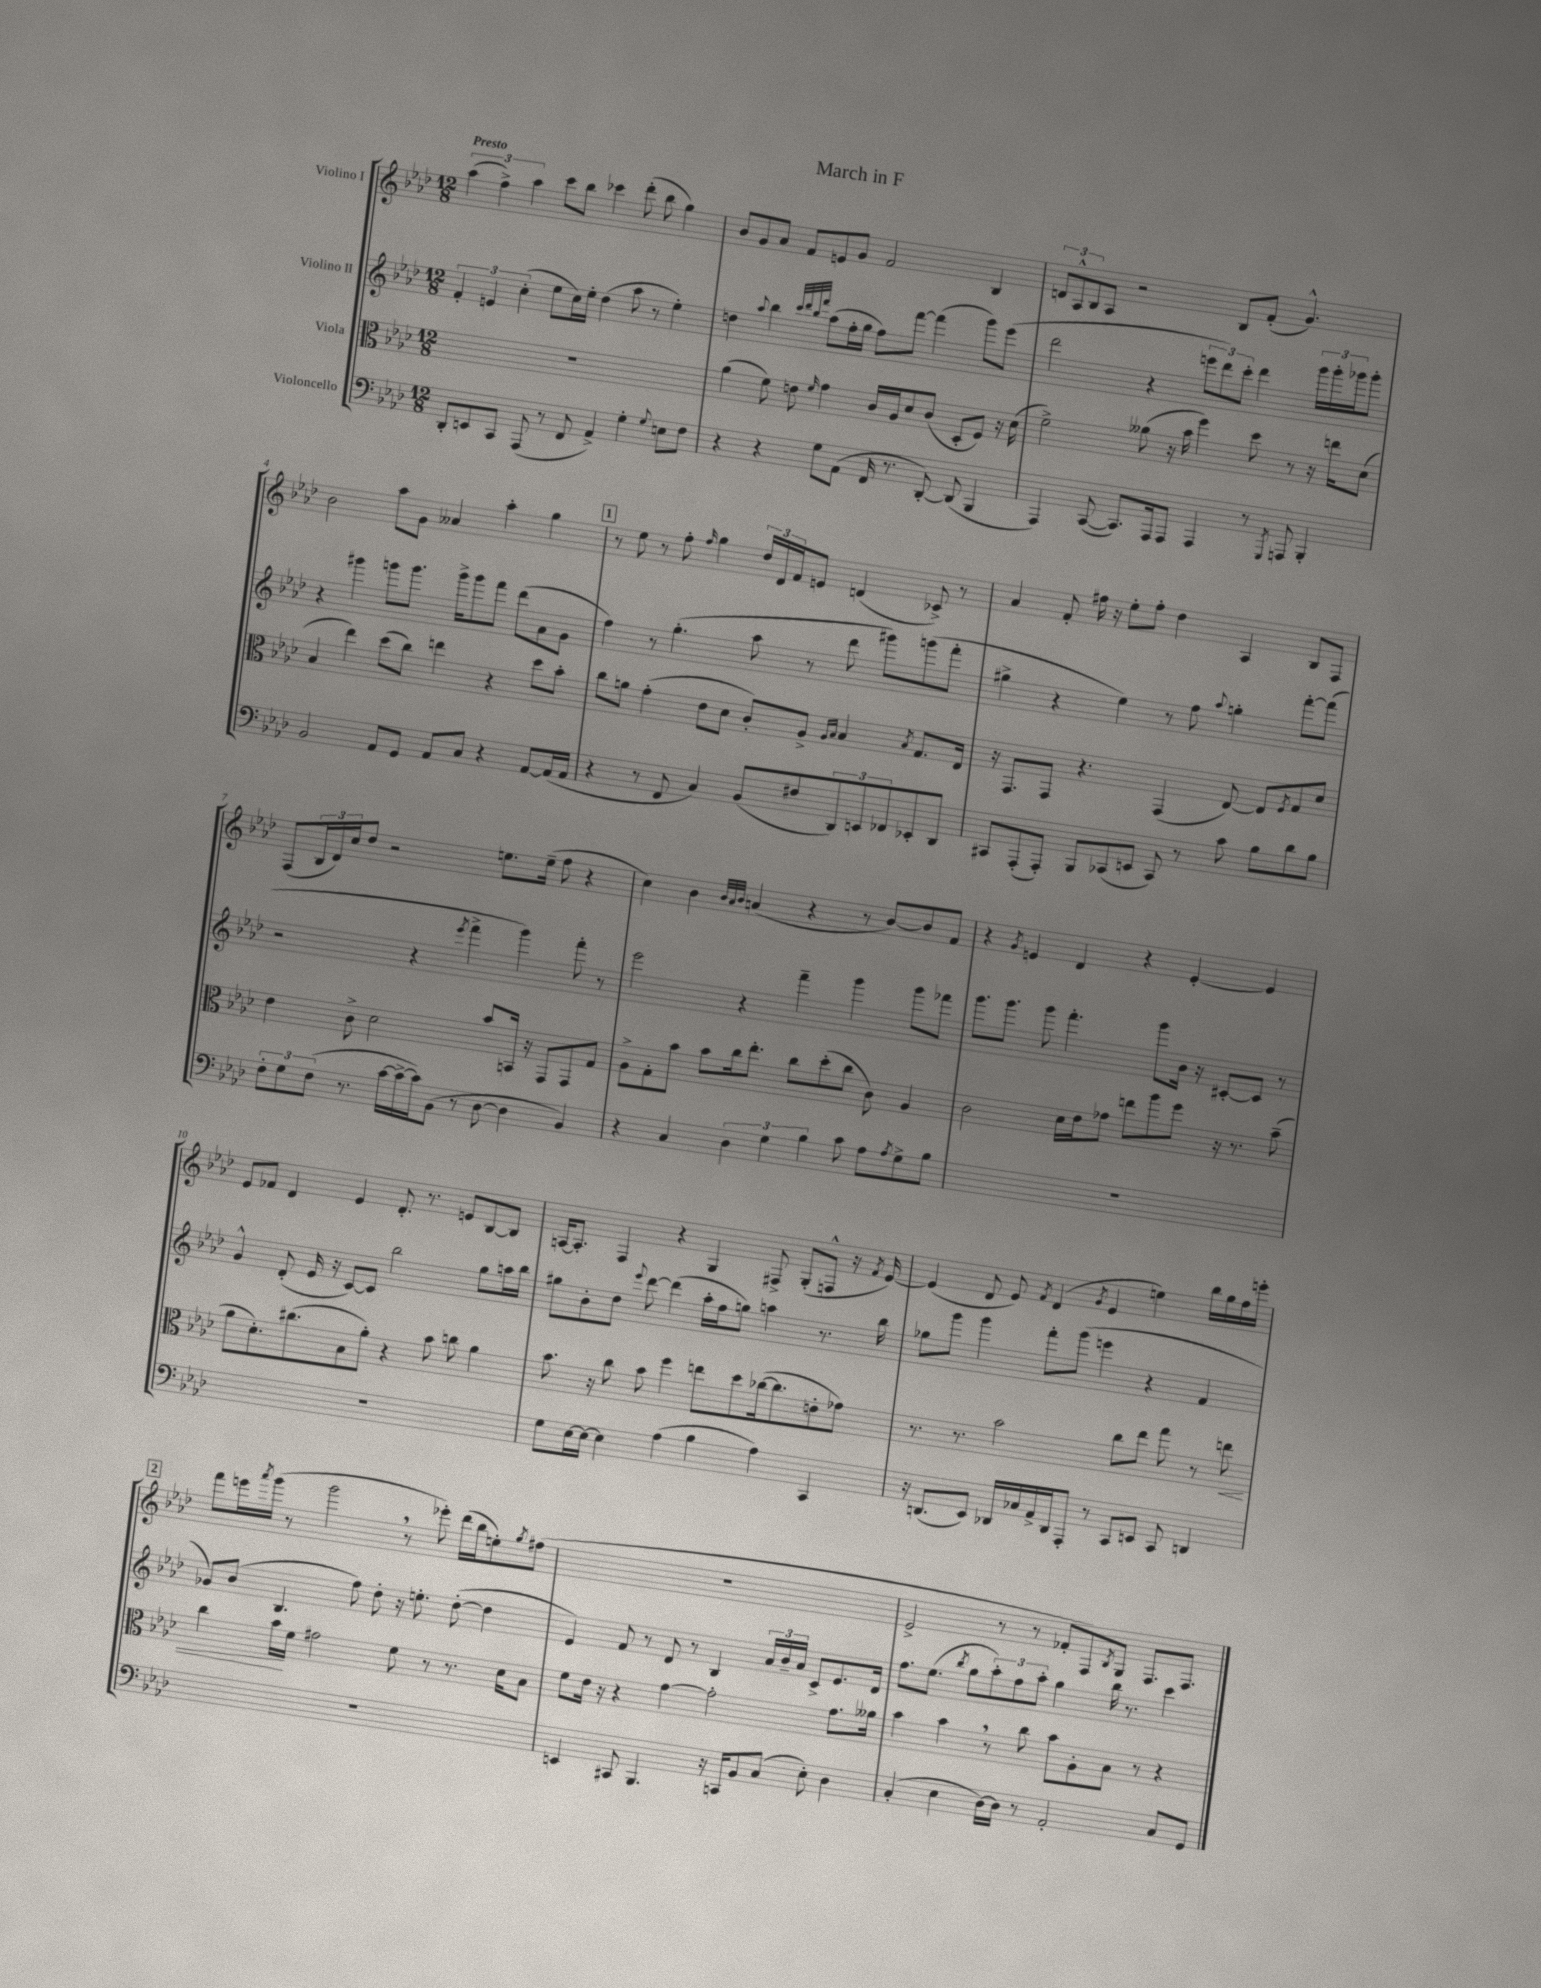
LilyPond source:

\header { title = "March in F" }
<<
\new StaffGroup <<
\new Staff = "s0" \with { instrumentName = "Violino I" } {
    \clef treble \key aes \major \numericTimeSignature \time 12/8 \tempo "Presto"
    \tuplet 3/2 { aes''4( f''4->) aes''4 } c'''8 bes''8 ces'''4 des'''8-.( bes''8 g''4) |
    bes'8 g'8 aes'8 f'8 e'8 g'8 f'2 bes4 |
    \tuplet 3/2 { d'8 aes8-^ bes8 } aes8 r2 bes8 f'8-.( g'4.-^) |
    bes'2 aes''8 g'8 aeses'4 aes''4-. g''4 |
    \mark \markup { \box "1" } r8 ees''8 r8 f''8-. \grace { f''16 } g''4 \tuplet 3/2 { des''16 des'16 f'16 } e'8 d'4( ces'8->) r8 |
    aes'4 f'8-. fis''16 r16 ees''8-. fis''8-. des''4 aes4 bes8 f8 |
    f8( \tuplet 3/2 { bes16 des'16) c''16 } des''8 r2 e''8. e''16--( f''8 r4 |
    c''4) bes'4 \grace { bes'32 aes'32 bes'32 } a'4( r4 r8 bes'8~) bes'8 f'8 |
    r4 \acciaccatura { g'8 } e'4 des'4 r4 e'4~-. e'4 |
    ees'8 fes'8 des'4 ees'4 des'8.-. r8. e'8 bes8~ bes8 |
    a16~ a8.-. f4 r4 g4 fis8-> g8-.( f8-^ r16 \acciaccatura { f'8 } ees'16~) |
    ees'4( des'8 ees'8) \acciaccatura { f'8 } des'4( \acciaccatura { g'8 } ees'4 e''4) bes''16 g''16 f''16 e'''16-. |
    \mark \markup { \box "2" } f'''8 e'''16 \acciaccatura { aes'''8 } g'''16( r8 g'''2 \breathe r8 ees'''8-.) des'''16( bes''16 e''8-.) \acciaccatura { g''8 } fis''8( |
    R1. |
    ees'2-> r8 r8 fes'8-. f8) \acciaccatura { bes8 } g8 f8. f8. \bar "|." |
}
\new Staff = "s1" \with { instrumentName = "Violino II" } {
    \clef treble \key aes \major \numericTimeSignature \time 12/8
    \tuplet 3/2 { f'4-. e'4 c''4-.( } ees''8 c''16) ees''16-. des''4( aes''8 r8 ees''4-.) |
    d''4 \appoggiatura { aes''8 } bes''4 \grace { c'''32 des'''32 bes''32 f'''32 } aes''8( f''16-. g''16 f''8) f'''8~ f'''4( g'''8) ees'''8( |
    des'''2 r4 \tuplet 3/2 { e'''8 des'''8) c'''8-. } des'''4 \tuplet 3/2 { g'''16 g'''16-. ges'''16 } ges'''8-. |
    r4 gis'''4 g'''8 g'''8. g'''16-> g'''8 f'''8 des'''8( aes'8 g'8 |
    \mark \markup { \box "1" } f''4) r8 g''4.-.( aes''8 r8 des'''8 gis'''8) g'''8( f'''8-. |
    gis''4-> r4 ees''4) r8 f''8 \appoggiatura { aes''8 } g''4-. f'''8~-. f'''8( |
    r2 r4 \acciaccatura { ees'''8 } f'''4-> g'''4) f'''8-. r8 |
    ees'''2 r4 f'''4-- g'''4 g'''8 fes'''8 |
    g'''8. g'''8. g'''8 f'''4.-. g'''8 bes'16 r16 cis'8~-. cis'8 r8 |
    g'4-^ des'8-.( ees'16 r16 c'8~) c'8 bes''2 g''8 a''16 bes''16 |
    gis''8 bes'8-. des''8 \appoggiatura { ees'''8 } des'''8~ des'''4( aes''16-. f''16 g''8) a''4 r8. bes''16 |
    ges''8 g'''8 g'''4 f'''8-. g'''8( e'''4 r4 f'4 |
    \mark \markup { \box "2" } ges'8) bes'8( bes4. f''8) des''8-. r16 e''8.-. des''8~-.( des''4 |
    ees'4) f'8 r8 des'8 r8 bes4 \tuplet 3/2 { aes'16 bes'16-- aes'16 } c'8-> ees'8. des'16 |
    f''8. ees''8.( \acciaccatura { bes''8 } g''8 \tuplet 3/2 { aes''8-.) f''8 aes''8-. } g''4 bes''16 r8. c'''4 \bar "|." |
}
\new Staff = "s2" \with { instrumentName = "Viola" } {
    \clef alto \key aes \major \numericTimeSignature \time 12/8
    R1. |
    aes'4( f'8) e'8 \grace { f'16 } g'4 c'16 aes16 des'8 c'8( des8-. f8) r16 des'16( |
    f'2->) aeses'8( r16 bes'16 f''4) des''8 r8 r16 e''16 des'8( |
    bes4 ees''4) des''8( c''8) e''4 r4 des''8 bes'8-. |
    \mark \markup { \box "1" } c''8 a'8 g'4-.( ees'8 des'8 c'8-.) aes8-> \grace { aes16 bes16 } bes4 \acciaccatura { bes8 } g8. ees16 |
    r16 g,8. g,8 r4. g,4( ees8~) ees8 \acciaccatura { f8 } g8 des'8 |
    ees'4 c'8-> des'2 bes'8 b,16 r16 g,8 g,8 g8 |
    aes8-> g8-. bes'8 bes'8 c''16 ees''8.-. c''8 des''8-.( c''8 c'8) aes4 |
    c'2 des'16 ees'16 ges'8 e''8 aes''8 f''8 r16 r8. bes'8--( |
    aes'8 des'8.-.) cis''8.( bes8 aes'8-.) r4 bes'8 c''8 aes'4 |
    bes'8. r16 c''8 bes'8 f''4 e''8 des''8 ces''16~( ces''8. e'8-. ges'8) |
    r8. r8. bes'2 c''8 ees''8 g''8 r8 e''8\< |
    \mark \markup { \box "2" } c''4 bes'16\! f'16 gis'2 f'8 r8 r8. des'16 bes8 |
    f'8 ees'16 r16 r4 g'4~ g'2-. g'8. aeses'16 |
    bes'4 bes'4 \breathe r8 c''8 bes'8 aes8-. bes8 r8 r4 \bar "|." |
}
\new Staff = "s3" \with { instrumentName = "Violoncello" } {
    \clef bass \key aes \major \numericTimeSignature \time 12/8
    des,8-. e,8 c,8 aes,,8( r8 f,8 aes,4->) g4-. \appoggiatura { g8 } e8 f8 |
    r4 r4 g8 aes,8( f,16 r8. des,8~-.) des,8( bes,,4 |
    aes,,4) c,8~( c,8.) aes,,16 aes,,8 aes,,4 r8 \acciaccatura { g,,8 } a,,8 bes,,4-. |
    bes,2 aes,8 g,8 aes,8 c8 r4 aes,8~ aes,16( aes,16 |
    \mark \markup { \box "1" } r4 r8 f,8 c4) bes,8( fis8 \tuplet 3/2 { des,8) e,8 fes,8 } ees,8-. des,8 |
    cis,8 aes,,8-.( aes,,8-.) bes,,8 ces,8( e,8 ces,8) r8 c'8 bes8 des'8 bes8 |
    \tuplet 3/2 { f8-. g8 f8( } r8. c'16~ c'16~-> c'16) bes,8( r8 des8~ des4 bes,4) |
    r4 c4 \tuplet 3/2 { des4 g4 bes4 } c'8 aes8 \acciaccatura { aes8 } g8-> bes8 |
    R1. |
    R1. |
    g8 ees16~ ees16~ ees4 aes4( bes4 aes4) c,4 |
    r16 d,8.( ees,8) des,16 ces16 aes,16-> des,16 aes,,8-. r8 c,8 e,8 c,8 d,4 |
    \mark \markup { \box "2" } R1. |
    e,4 cis,8 bes,,4. r16 c,16 bes,8 c8( ees8-.) des4 |
    c4-.( ees4 des16~) des16 r8 aes,2-. c8 g,8 \bar "|." |
}
>>
>>
